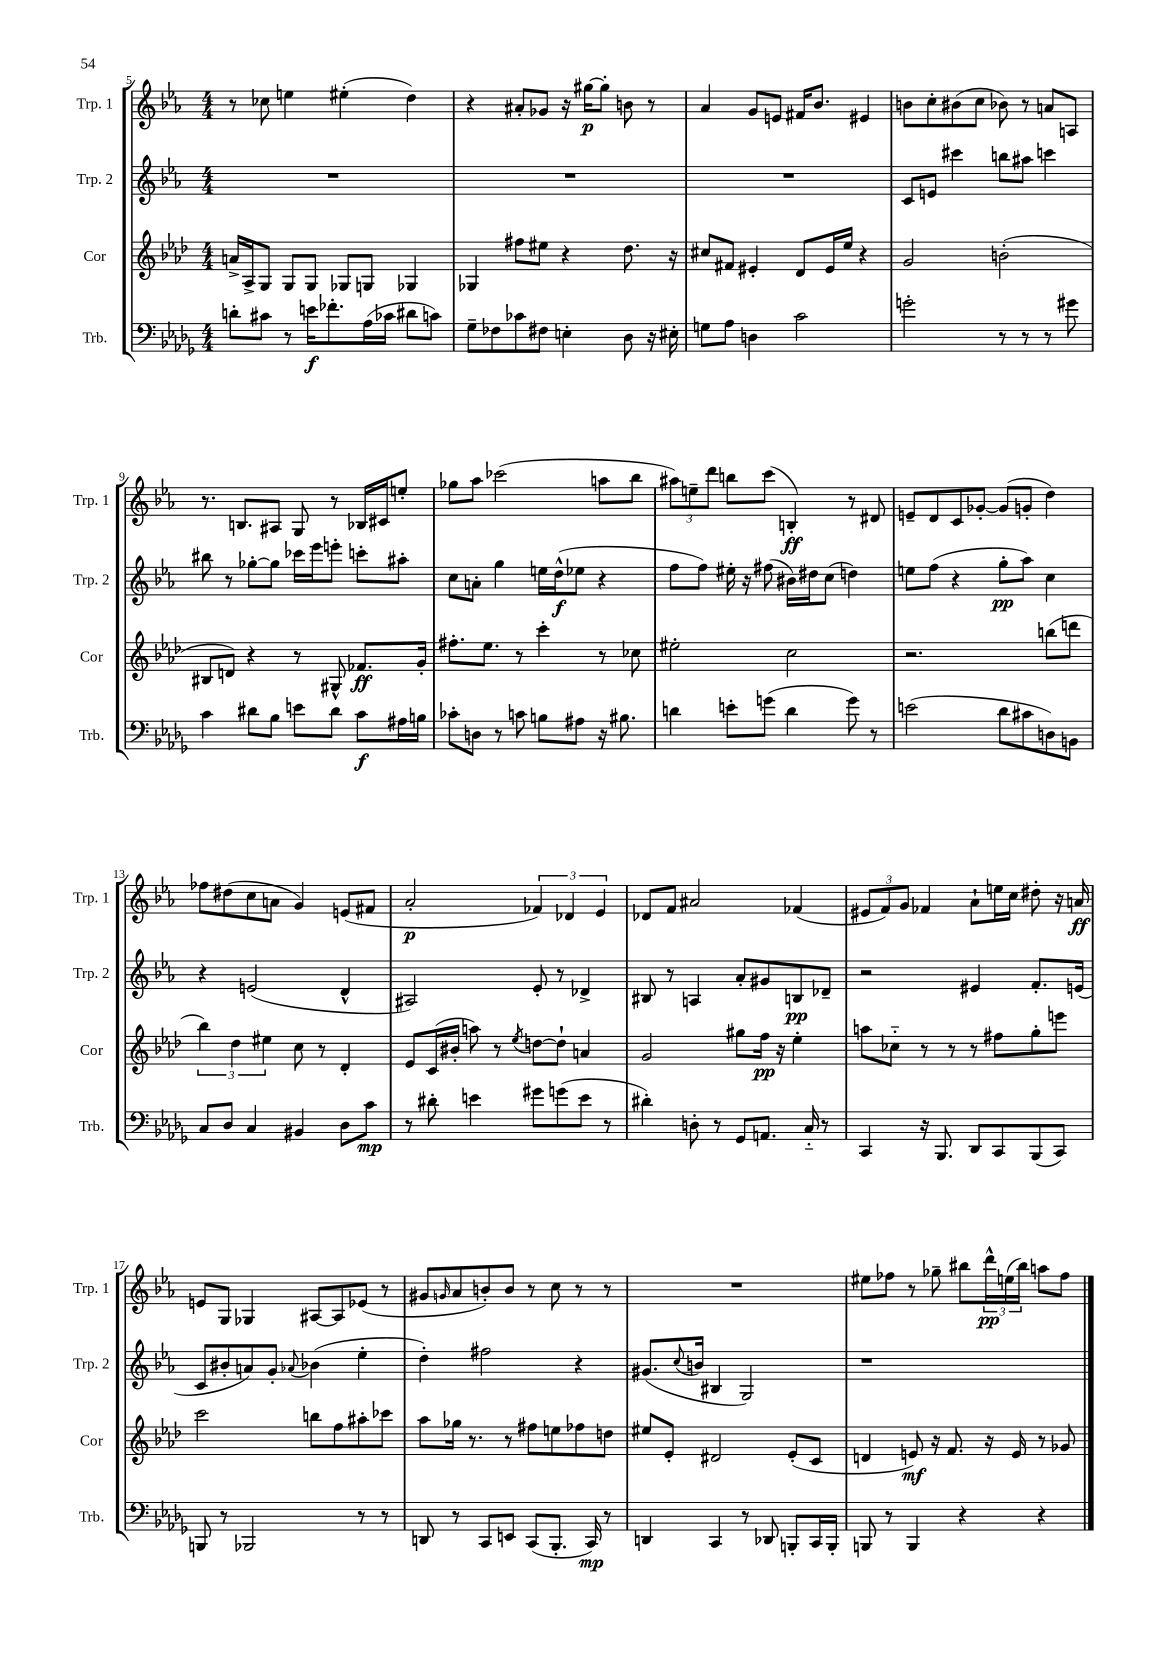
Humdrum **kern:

**kern	**dynam	**kern	**dynam	**kern	**dynam	**kern	**dynam
*part4	*part4	*part3	*part3	*part2	*part2	*part1	*part1
*staff4	*staff4	*staff3	*staff3	*staff2	*staff2	*staff1	*staff1
*I"Trb.	*	*I"Cor	*	*I"Trp. 2	*	*I"Trp. 1	*
*I'Trb.	*	*I'Cor	*	*I'Trp. 2	*	*I'Trp. 1	*
*clefF4	*	*clefG2	*	*clefG2	*	*clefG2	*
*k[b-e-a-d-g-]	*	*k[b-e-a-d-]	*	*k[b-e-a-]	*	*k[b-e-a-]	*
*M4/4	*	*M4/4	*	*M4/4	*	*M4/4	*
=5	=5	=5	=5	=5	=5	=5	=5
8dn'\L	.	16an^/LL	.	1r	.	8r	.
.	.	16A-^/J	.	.	.	.	.
8c#X\J	.	8G/J	.	.	.	8cc-X\	.
8r	.	8G/L	.	.	.	4een\	.
16en\KL	f	8G/J	.	.	.	.	.
8.f-X'\	.	.	.	.	.	.	.
.	.	8G-X/L	.	.	.	(4ee#X'\	.
(16A-\L	.	8Gn/J	.	.	.	.	.
16c-X\JJ	.	.	.	.	.	.	.
8d#X\L	.	4G-X/	.	.	.	4dd\)	.
8cn\J)	.	.	.	.	.	.	.
=6	=6	=6	=6	=6	=6	=6	=6
8G-~\L	.	4G-X/	.	1r	.	4r	.
8F-X\	.	.	.	.	.	.	.
8c-X\	.	8ff#X\L	.	.	.	8a#X'/L	.
8F#X\J	.	8ee#X\J	.	.	.	8g-X/J	.
4En'\	.	4r	.	.	.	16r	.
.	.	.	.	.	.	[16gg#X\KL	p
.	.	.	.	.	.	8gg#'\J]	.
8D-\	.	8.dd-\	.	.	.	8bn\	.
16r	.	.	.	.	.	8r	.
16E#X'\	.	16r	.	.	.	.	.
=7	=7	=7	=7	=7	=7	=7	=7
8Gn\L	.	8cc#X/L	.	1r	.	4a-/	.
8A-\J	.	8f#X/J	.	.	.	.	.
4Dn\	.	4e#X'/	.	.	.	8g/L	.
.	.	.	.	.	.	8en/J	.
2c\	.	8d-/L	.	.	.	16f#X/KL	.
.	.	.	.	.	.	8.b-/J	.
.	.	16e#/L	.	.	.	.	.
.	.	16ee-/JJ	.	.	.	.	.
.	.	4r	.	.	.	4e#X/	.
=8	=8	=8	=8	=8	=8	=8	=8
2gn'\	.	2g/	.	8c/L	.	8bn\L	.
.	.	.	.	8en/J	.	8cc'\	.
.	.	.	.	4ccc#X\	.	(8b#X\	.
.	.	.	.	.	.	8cc\J	.
8r	.	(2bn'\	.	8bbn\L	.	8b-X\)	.
8r	.	.	.	8aa#X\J	.	8r	.
8r	.	.	.	4cccn\	.	8an/L	.
8g#X\	.	.	.	.	.	8An/J	.
!!LO:LB:g=z
=9	=9	=9	=9	=9	=9	=9	=9
4c\	.	8B#X/L	.	8bb#X\	.	8.r	.
.	.	8dn/J)	.	8r	.	.	.
.	.	.	.	.	.	8.Bn/L	.
8d#X\L	.	4r	.	[8gg-X'\L	.	.	.
8B-\J	.	.	.	8gg-\J]	.	8A#X/J	.
8en\L	.	8r	.	16ccc-X\LL	.	8G/	.
.	.	.	.	16eee-\J	.	.	.
8d#\J	.	8G#X^^/	.	8eeen'\J	.	8r	.
8c\L	f	8.f-X/L	ff	8cccn'\L	.	16B-X/LL	.
.	.	.	.	.	.	16c#X/J	.
16A#X\L	.	.	.	8aa#X'\J	.	8een'/J	.
16Bn\JJ	.	16g'/Jk	.	.	.	.	.
=10	=10	=10	=10	=10	=10	=10	=10
8c-X'\L	.	8.ff#X'\L	.	8cc\L	.	8gg-X\L	.
8Dn\J	.	.	.	8an'\J	.	8aa-\J	.
.	.	8.ee-\J	.	.	.	.	.
8r	.	.	.	4gg\	.	(2ccc-X\	.
8cn\	.	8r	.	.	.	.	.
8Bn\L	.	4ccc'\	.	16een\LL	.	.	.
.	.	.	.	(16dd^^\J	f	.	.
8A#X\J	.	.	.	8ee-X\J	.	.	.
16r	.	8r	.	4r	.	8aan\L	.
8.B#X\	.	.	.	.	.	.	.
.	.	8cc-X\	.	.	.	8bb-\J	.
=11	=11	=11	=11	=11	=11	=11	=11
4dn\	.	2ee#X'\	.	8ff\L	.	12aa#X\L)	.
.	.	.	.	.	.	12een~\	.
.	.	.	.	8ff\J)	.	.	.
.	.	.	.	.	.	12ddd\J	.
8en'\L	.	.	.	16ee#X'\	.	8bbn\L	.
.	.	.	.	16r	.	.	.
(8gn\J	.	.	.	(8ff#X\	.	(8ccc\J	.
4d\	.	2cc\	.	16b#X\LL)	.	4Bn'/)	ff
.	.	.	.	16dd#X\J	.	.	.
.	.	.	.	(8cc\J	.	.	.
8g\)	.	.	.	4ddn\)	.	8r	.
8r	.	.	.	.	.	8d#X/	.
=12	=12	=12	=12	=12	=12	=12	=12
(2en\	.	2.r	.	8een\L	.	8en~/L	.
.	.	.	.	(8ff\J	.	8d/	.
.	.	.	.	4r	.	8c/	.
.	.	.	.	.	.	[8g-X'/J	.
8d-\L	.	.	.	8gg'\L	pp	(8g-/L]	.
8c#X\	.	.	.	8aa-\J)	.	8gn'/J	.
8Dn\)	.	(8bbn\L	.	4cc\	.	4dd\)	.
8BBn\J	.	8dddn\J	.	.	.	.	.
!!LO:LB:g=z
=13	=13	=13	=13	=13	=13	=13	=13
8C/L	.	6bb-\)	.	4r	.	8ff-X\L	.
8D-/J	.	.	.	.	.	(8dd#X\	.
.	.	6dd-\	.	.	.	.	.
4C/	.	.	.	(2en/	.	8cc\	.
.	.	6ee#X\	.	.	.	.	.
.	.	.	.	.	.	8an\J	.
4BB#X/	.	8cc\	.	.	.	4g/)	.
.	.	8r	.	.	.	.	.
8D-\L	.	4d-'/	.	4d^^/	.	(8en/L	.
8c\J	mp	.	.	.	.	8f#X/J	.
=14	=14	=14	=14	=14	=14	=14	=14
8r	.	8e-/L	.	2A#X/)	.	2a-'/	p
8d#X'\	.	(16c/L	.	.	.	.	.
.	.	16b#X'/JJ	.	.	.	.	.
4en\	.	8aan\)	.	.	.	.	.
.	.	8r	.	.	.	.	.
.	.	8qee-/	.	.	.	.	.
8g#X\L	.	[8ddn\L	.	8e-'/	.	6f-X/)	.
(8gn\	.	8dd`\J]	.	8r	.	.	.
.	.	.	.	.	.	6d-X/	.
8e\J	.	4an/	.	4d-X^/	.	.	.
.	.	.	.	.	.	6e-/	.
8r	.	.	.	.	.	.	.
=15	=15	=15	=15	=15	=15	=15	=15
4d#X'\)	.	2g/	.	8B#X/	.	8d-X/L	.
.	.	.	.	8r	.	8f/J	.
8Dn'\	.	.	.	4An/	.	2a#X/	.
8r	.	.	.	.	.	.	.
8GG-/L	.	8gg#X\L	.	8a-'/L	.	.	.
8.AAn/J	.	16ff\Jk	pp	8g#X/	.	.	.
.	.	16r	.	.	.	.	.
.	.	4ee-'\	.	8Bn/	pp	(4f-X/	.
16C/	.	.	.	.	.	.	.
8r	.	.	.	8d-X~/J	.	.	.
=16	=16	=16	=16	=16	=16	=16	=16
4CC/	.	8aan\L	.	2r	.	12e#X/L	.
.	.	.	.	.	.	12f/)	.
.	.	8cc-X\J	.	.	.	.	.
.	.	.	.	.	.	12g/J	.
16r	.	8r	.	.	.	4f-X/	.
8.BBB-/	.	.	.	.	.	.	.
.	.	8r	.	.	.	.	.
8DD-/L	.	8r	.	4e#X/	.	8a-`\L	.
8CC/	.	8ff#X\L	.	.	.	16een\L	.
.	.	.	.	.	.	16cc\JJ	.
(8BBB-/	.	8gg'\	.	8.f'/L	.	8dd#X'\	.
8CC/J)	.	8eeen\J	.	.	.	16r	.
.	.	.	.	(16en/Jk	.	16an/	ff
!!LO:LB:g=z
=17	=17	=17	=17	=17	=17	=17	=17
8BBBn/	.	2ccc\	.	8c/L	.	8en/L	.
8r	.	.	.	8b#X'/	.	8G/J	.
2BBB-X/	.	.	.	8an/)	.	4G-X/	.
.	.	.	.	8g'/J	.	.	.
.	.	.	.	8qqa-X/	.	.	.
.	.	8bbn\L	.	(4b-X\	.	[8A#X/L	.
.	.	8ff\	.	.	.	8A#/]	.
8r	.	8aa#X'\	.	4ee-'\	.	(8e-X/J	.
8r	.	8ccc-X\J	.	.	.	8r	.
=18	=18	=18	=18	=18	=18	=18	=18
8DDn/	.	8aa-\L	.	4dd'\)	.	8g#X/L	.
.	.	.	.	.	.	16qqgn/	.
8r	.	16gg-X\Jk	.	.	.	8a-/	.
.	.	8.r	.	.	.	.	.
8CC/L	.	.	.	2ff#X\	.	8bn'/)	.
8EEn/J	.	8r	.	.	.	8b/J	.
(8CC/L	.	8ff#X\L	.	.	.	8r	.
8.BBB-'/J	.	8een\	.	.	.	8cc\	.
.	.	8ff-X\	.	4r	.	8r	.
16CC/)	mp	.	.	.	.	.	.
8r	.	8ddn\J	.	.	.	8r	.
=19	=19	=19	=19	=19	=19	=19	=19
4DDn/	.	8ee#X/L	.	(8.g#X/L	.	1r	.
.	.	8e-'/J	.	.	.	.	.
.	.	.	.	8qqcc/	.	.	.
.	.	.	.	16bn/Jk	.	.	.
4CC/	.	2d#X/	.	4B#X/	.	.	.
8r	.	.	.	2G/)	.	.	.
8DD-X/	.	.	.	.	.	.	.
8BBBn'/L	.	(8e-'/L	.	.	.	.	.
16CC/L	.	8c/J	.	.	.	.	.
16BBB'/JJ	.	.	.	.	.	.	.
=20	=20	=20	=20	=20	=20	=20	=20
8BBBn/	.	4dn/	.	1r	.	8ee#X\L	.
8r	.	.	.	.	.	8ff-X\J	.
4BBB/	.	8en/)	mf	.	.	8r	.
.	.	16r	.	.	.	8gg-X~\	.
.	.	8.f/	.	.	.	.	.
4r	.	.	.	.	.	8bb#X\L	.
.	.	16r	.	.	.	24ddd^^\L	pp
.	.	.	.	.	.	(24een\	.
.	.	16e/	.	.	.	.	.
.	.	.	.	.	.	24bb#\JJ)	.
4r	.	8r	.	.	.	8aan\L	.
.	.	8g-X/	.	.	.	8ff-\J	.
==	==	==	==	==	==	==	==
*-	*-	*-	*-	*-	*-	*-	*-
